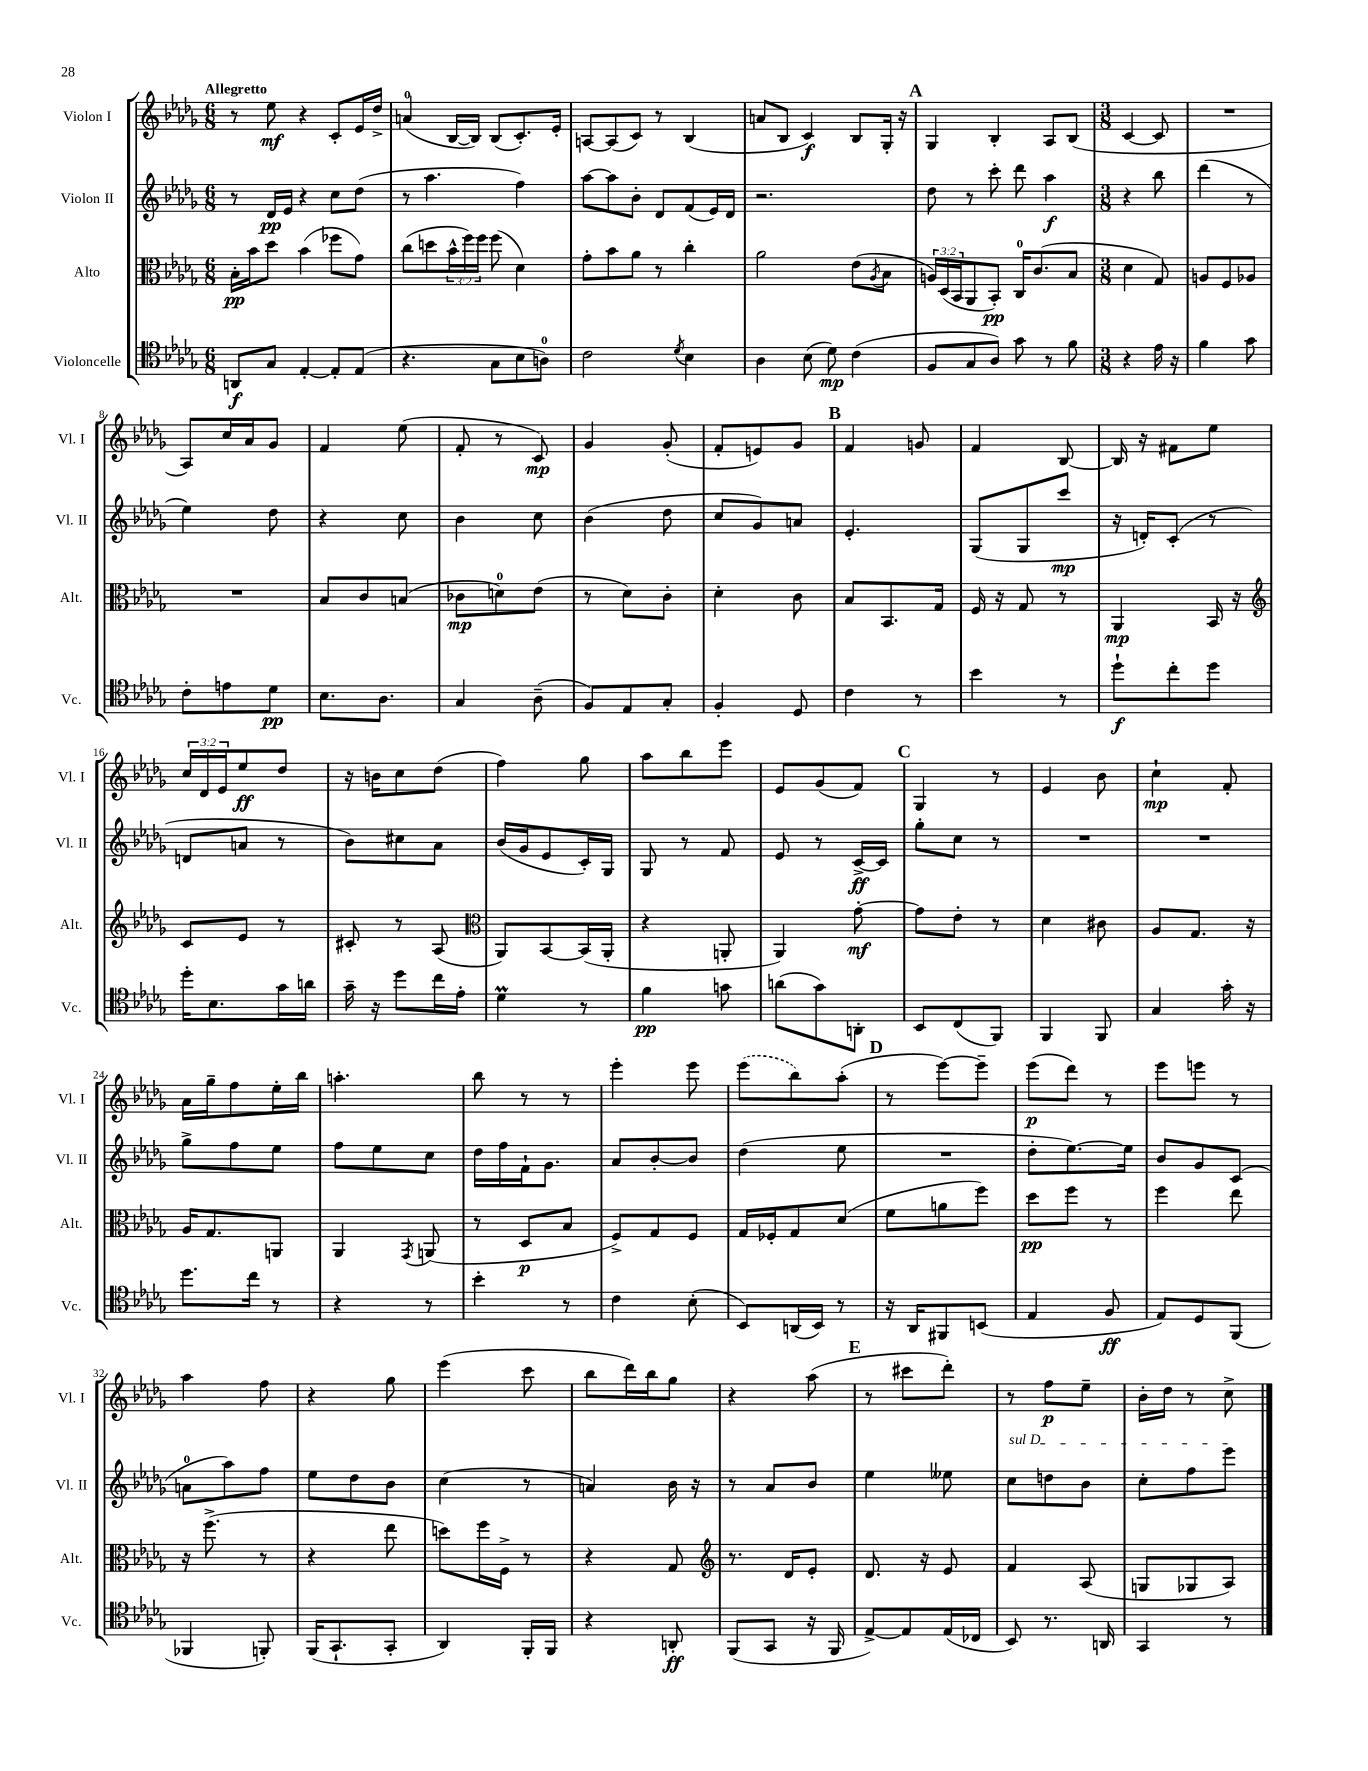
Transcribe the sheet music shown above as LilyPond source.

<<
\new StaffGroup <<
\new Staff = "s0" \with { instrumentName = "Violon I" shortInstrumentName = "Vl. I" } {
    \clef treble \key des \major \numericTimeSignature \time 6/8 \override Staff.TupletNumber.text = #tuplet-number::calc-fraction-text \tempo "Allegretto"
    r8 ees''8\mf r4 c'8-. ees'16 des''16-> |
    a'4-0( bes16~ bes16) bes8( c'8.-.) ees'16-. |
    a8~ a8( c'8) r8 bes4( |
    a'8 bes8 c'4\f) bes8 ges16-. r16 |
    \mark \markup { \bold "A" } ges4 bes4-. aes8 bes8( |
    \numericTimeSignature \time 3/8 c'4~ c'8 |
    R4. |
    aes8) c''16 aes'16 ges'8 |
    f'4 ees''8( |
    f'8-. r8 c'8\mp) |
    ges'4 ges'8-.( |
    f'8-. e'8) ges'8 |
    \mark \markup { \bold "B" } f'4 g'8 |
    f'4 bes8~ |
    bes16 r16 fis'8 ees''8 |
    \tuplet 3/2 { c''16 des'16 ees'16 } ees''8\ff des''8 |
    r16 b'16 c''8 des''8( |
    f''4) ges''8 |
    aes''8 bes''8 ees'''8 |
    ees'8 ges'8( f'8) |
    \mark \markup { \bold "C" } ges4 r8 |
    ees'4 bes'8 |
    c''4-!\mp f'8-. |
    aes'16 ges''16-- f''8 ees''16-. bes''16 |
    a''4.-. |
    bes''8 r8 r8 |
    ees'''4-. ees'''8 |
    \once \slurDashed ees'''8( bes''8) aes''8-.( |
    \mark \markup { \bold "D" } r8 ees'''8~) ees'''8-- |
    ees'''8\p( des'''8) r8 |
    ees'''8 e'''8 r8 |
    aes''4 f''8 |
    r4 ges''8 |
    ees'''4( c'''8 |
    bes''8 des'''16) bes''16 ges''8 |
    r4 aes''8( |
    \mark \markup { \bold "E" } r8 cis'''8 des'''8-.) |
    r8 f''8\p ees''8-- |
    bes'16-. des''16 r8 c''8-> \bar "|." |
}
\new Staff = "s1" \with { instrumentName = "Violon II" shortInstrumentName = "Vl. II" } {
    \clef treble \key des \major \numericTimeSignature \time 6/8
    r8 des'16\pp ees'16 r4 c''8 des''8( |
    r8 aes''4. f''4) |
    aes''8~ aes''8 bes'8-. des'8 f'8( ees'16) des'16 |
    r2. |
    \mark \markup { \bold "A" } des''8 r8 c'''8-. des'''8 aes''4\f |
    \numericTimeSignature \time 3/8 r4 bes''8 |
    des'''4( r8 |
    ees''4) des''8 |
    r4 c''8 |
    bes'4 c''8 |
    bes'4( des''8 |
    c''8 ges'8) a'8 |
    \mark \markup { \bold "B" } ees'4.-. |
    ges8( ges8 c'''8\mp |
    r16 d'16-.) c'8-.( r8 |
    d'8 a'8 r8 |
    bes'8) cis''8 aes'8 |
    bes'16( ges'16 ees'8 c'16-.) ges16 |
    ges8 r8 f'8 |
    ees'8 r8 c'16~->\ff c'16 |
    \mark \markup { \bold "C" } ges''8-. c''8 r8 |
    R4. |
    R4. |
    ges''8-> f''8 ees''8 |
    f''8 ees''8 c''8 |
    des''16 f''16 f'16-! ges'8. |
    aes'8 bes'8~-. bes'8 |
    des''4( ees''8 |
    \mark \markup { \bold "D" } R4. |
    des''8-. ees''8.~) ees''16 |
    bes'8 ges'8 c'8( |
    a'8-0 aes''8) f''8 |
    ees''8 des''8 bes'8 |
    c''4( r8 |
    a'4) bes'16 r16 |
    r8 aes'8 bes'8 |
    \mark \markup { \bold "E" } ees''4 eeses''8 |
    \once \override TextSpanner.bound-details.left.text = \markup { \italic "sul D" } c''8\startTextSpan d''8 bes'8 |
    c''8-. f''8 ees'''8\stopTextSpan \bar "|." |
}
\new Staff = "s2" \with { instrumentName = "Alto" shortInstrumentName = "Alt." } {
    \clef alto \key des \major \numericTimeSignature \time 6/8 \override Staff.TupletNumber.text = #tuplet-number::calc-fraction-text
    bes16-.\pp bes'16 des''8 bes'4( fes''8 ges'8) |
    c''8( d''8 \tuplet 3/2 { bes'16-^ f''16) f''16 } f''8( des'4) |
    ges'8-. bes'8 aes'8 r8 c''4-. |
    aes'2 ees'8( \acciaccatura { aes8 } bes8 |
    \mark \markup { \bold "A" } \tuplet 3/2 { a16) des16( bes,16 } aes,8 bes,8-.\pp) c16-0 c'8.( bes8 |
    \numericTimeSignature \time 3/8 des'4 ges8) |
    a8 f8 aes8 |
    R4. |
    bes8 c'8 b8( |
    ces'8\mp d'8-0) ees'8( |
    r8 des'8) c'8-. |
    des'4-. c'8 |
    \mark \markup { \bold "B" } bes8 bes,8. ges16 |
    f16 r16 ges8 r8 |
    aes,4\mp bes,16 r16 |
    \clef treble c'8 ees'8 r8 |
    cis'8-. r8 aes8( |
    \clef alto aes,8) bes,8~ bes,16( aes,16-. |
    r4 a,8-. |
    aes,4) ges'8~-.\mf |
    \mark \markup { \bold "C" } ges'8 ees'8-. r8 |
    des'4 cis'8 |
    aes8 ges8. r16 |
    aes16 ges8. a,8 |
    aes,4 \acciaccatura { ges,8 } a,8( |
    r8 des8\p bes8 |
    f8->) ges8 f8 |
    ges16 fes16-. ges8 des'8( |
    \mark \markup { \bold "D" } f'8 a'8 f''8) |
    des''8\pp f''8 r8 |
    f''4 ees''8 |
    r16 f''8.->( r8 |
    r4 ees''8 |
    d''8) f''16 f16-> r8 |
    r4 ges8 |
    \clef treble r8. des'16 ees'8-. |
    \mark \markup { \bold "E" } des'8. r16 ees'8 |
    f'4 aes8( |
    g8 ges8 aes8) \bar "|." |
}
\new Staff = "s3" \with { instrumentName = "Violoncelle" shortInstrumentName = "Vc." } {
    \clef tenor \key des \major \numericTimeSignature \time 6/8
    a,8\f ges8 ees4~-. ees8-. ees8( |
    r4. ges8 bes8 a8-0) |
    c'2 \acciaccatura { des'8 } bes4 |
    aes4 bes8( des'8\mp) c'4( |
    \mark \markup { \bold "A" } f8 ges8 aes8) ges'8 r8 f'8 |
    \numericTimeSignature \time 3/8 r4 ees'16 r16 |
    f'4 ges'8 |
    c'8-. e'8 des'8\pp |
    bes8. aes8. |
    ges4 aes8--( |
    f8) ees8 ges8-. |
    f4-. des8 |
    \mark \markup { \bold "B" } c'4 r8 |
    bes'4 r8 |
    des''8-!\f c''8-. des''8 |
    des''16-. bes8. ges'16 a'16 |
    ges'16-- r16 des''8 c''16 ees'16-. |
    des'4\prall r8 |
    f'4\pp g'8 |
    a'8( ges'8) a,8-. |
    \mark \markup { \bold "C" } bes,8 c8( f,8) |
    f,4 f,8 |
    ges4 ges'16-. r16 |
    des''8. c''16 r8 |
    r4 r8 |
    bes'4-. r8 |
    c'4 bes8-.( |
    bes,8) a,16( bes,16) r8 |
    \mark \markup { \bold "D" } r16 aes,16 fis,8 b,8( |
    ees4 f8\ff |
    ees8) des8 f,8( |
    fes,4 f,8-.) |
    f,16( ges,8.-! ges,8-. |
    aes,4) f,16-. f,16 |
    r4 a,8-.\ff |
    f,8( ges,8 r16 f,16 |
    \mark \markup { \bold "E" } ees8~->) ees8 ees16( ces16 |
    bes,8) r8. a,16 |
    ges,4 r8 \bar "|." |
}
>>
>>
